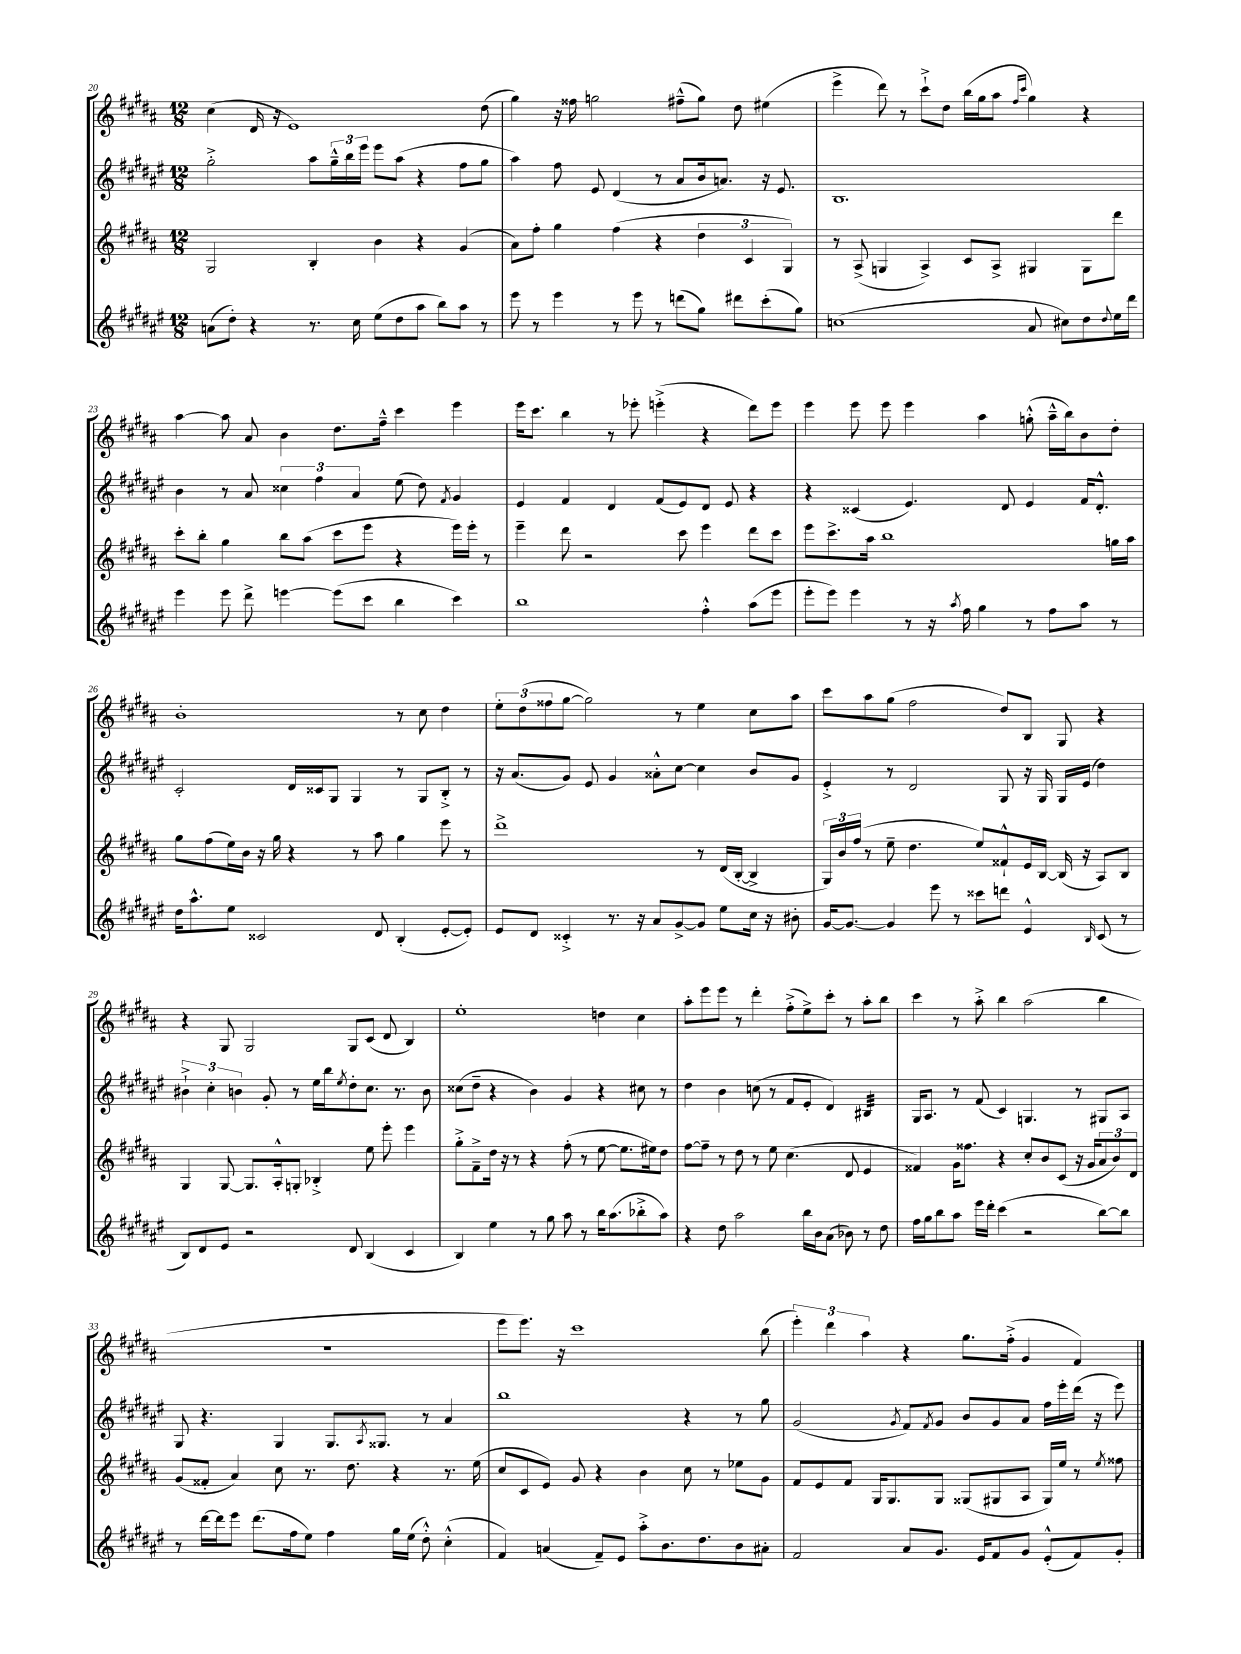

**kern	**kern	**kern	**kern
*staff4	*staff3	*staff2	*staff1
*clefG2	*clefG2	*clefG2	*clefG2
*k[f#c#g#d#a#e#]	*k[f#c#g#d#a#]	*k[f#c#g#d#a#e#]	*k[f#c#g#d#a#]
*M12/8	*M12/8	*M12/8	*M12/8
(8a\L	2G#/	2gg#'^\	(4cc#\
8dd#'\J)	.	.	.
4r	.	.	16d#/
.	.	.	16r
.	.	.	1e)
8.r	4B'/	8aa#\L	.
.	.	24gg#~^^\L	.
.	.	24bb\	.
16cc#\	.	.	.
.	.	24eee#\JJ	.
(8ee#\L	4b\	8eee#\L	.
8dd#\	.	(8aa#\J	.
8aa#\J	4r	4r	.
8bb\L)	.	.	.
8aa#\J	(4g#/	8ff#\L	.
8r	.	8gg#\J	(8dd#\
=	=	=	=
8eee#\	8a#\L)	4aa#\)	4gg#\)
8r	8ff#'\J	.	.
4eee#\	4gg#\	8ff#\	16r
.	.	.	16ff##\
.	.	8e#/	2gg\
8r	(4ff#\	(4d#/	.
8eee#\	.	.	.
8r	4r	8r	.
(8ddd\L	.	8a#/L	(8ff#~^^\L
8gg#\J)	6dd#\	16b/k	8gg\J)
.	.	8.a/J)	.
8ddd#\L	.	.	8dd#\
.	6c#/	.	.
(8ccc#'\	.	16r	(4ee#\
.	.	8.e#/	.
.	6G#/)	.	.
8gg#\J)	.	.	.
=	=	=	=
(1cc	8r	1.B	4eee^\
.	(8A#^/	.	.
.	4G/	.	8ddd#\)
.	.	.	8r
.	4A#^/)	.	8ccc#`^\L
.	.	.	8dd#\J
.	8c#/L	.	(16bb\LL
.	.	.	16gg#\J
.	8A#^/J	.	8aa#\J
.	.	.	16qqff#/LL
.	.	.	16qqccc#/JJ
8a#/	4G#/	.	4gg#\)
8cc#\L)	.	.	.
8dd#\	8G#\L	.	4r
8qqdd#/	.	.	.
16ee#\L	8ddd#\J	.	.
16ddd#\JJ	.	.	.
=	=	=	=
4eee#\	8ccc#'\L	4b\	[4aa#\
.	8bb'\J	.	.
8eee#\	4gg#\	8r	8aa#\]
8ddd#^\	.	8a#/	8a#/
[4eee\	8bb\L	6cc##\	4b\
.	(8aa#\J	.	.
.	.	6ff#\	.
(8eee\]L	8ccc#\L	.	8.dd#\L
.	.	6a#/	.
8ccc#\J	8eee\J	.	.
.	.	.	16ff#~^^\Jk
4bb\	4r	(8ee#\	4ccc#\
.	.	8dd#\)	.
.	.	8qf#/	.
4ccc#\)	16eee\LL)	4g#/	4eee\
.	16eee'\JJ	.	.
.	8r	.	.
=	=	=	=
1bb	4eee~\	4e#/	16eee\LK
.	.	.	8.ccc#\J
.	8ddd#\	4f#/	4bb\
.	2r	.	.
.	.	4d#/	8r
.	.	.	8eee-'\
.	.	(8f#/L	(4eee'^\
.	8ccc#\	8e#/)	.
4ff#'^^\	4eee\	8d#/J	4r
.	.	8e#/	.
(8aa#\L	8ddd#\L	4r	8ddd#\L)
8eee#\J	8ccc#\J	.	8eee\J
=	=	=	=
8eee#'\L	8eee\L	4r	4eee\
8eee#\J)	8.ccc#^\	.	.
4eee#\	.	(4c##/	8eee\
.	16aa#\Jk	.	.
.	1bb	.	8eee\
8r	.	4.e#/)	4eee\
16r	.	.	.
8qaa#/	.	.	.
16ff#\	.	.	.
4gg#\	.	.	4aa#\
.	.	8d#/	.
8r	.	4e#/	(8gg'^^\
8ff#\L	.	.	16aa#~^^\LL
.	.	.	16bb\J)
8aa#\J	.	16f#/LK	8b\
.	.	8.d#'^^/J	.
8r	16gg\LL	.	8dd#'\J
.	16aa#\JJ	.	.
=	=	=	=
16dd#\LK	8gg#\L	2c#'/	1b'
8.aa#^^\	.	.	.
.	(8ff#\	.	.
8ee#\J	16ee\L)	.	.
.	16b\JJ	.	.
2c##/	16r	.	.
.	16gg#\	.	.
.	4r	16d#/LL	.
.	.	16c##/J	.
.	.	8G#/J	.
.	8r	4G#/	.
8d#/	8aa#\	.	.
(4B'/	4gg#\	8r	8r
.	.	8G#/L	8cc#\
[8e#'/L	8eee\	8B'^/J	4dd#\
8e#'/]J)	8r	8r	.
=	=	=	=
8e#/L	1ddd#^	16r	12ee'\L
.	.	(8.a#/L	.
.	.	.	(12dd#\
8d#/J	.	.	.
.	.	.	12ff##\
4c##'^/	.	8g#/J)	[8gg#\J
.	.	8e#/	2gg#\])
8.r	.	4g#/	.
16r	.	.	.
8a#/L	.	8a##'^^\L	.
[8g#^/	.	[8cc#\J	8r
8g#/]J	8r	4cc#\]	4ee\
8ee#\L	(16d#/LL	.	.
.	[16B'/JJ	.	.
16cc#\Jk	4B^/]	8b/L	8cc#\L
16r	.	.	.
8b#'\	.	8g#/J	8aa#\J
=	=	=	=
[16g#/LK	24G#/LL)	4e#'^/	8ccc#\L
.	24b/	.	.
8.g#/_J	.	.	.
.	(24ff#/JJ	.	.
.	8r	.	8aa#\
4g#/]	8ee~\	8r	(8gg#\J
.	4.dd#\	2d#/	2ff#\
8eee#\	.	.	.
8r	.	.	.
8ccc##\L	8ee/L)	.	.
8ddd\J	8f##`^^/	8G#/	8dd#/L)
4e#^^/	16e/L	16r	8B/J
.	[16B/JJ	16G#/	.
.	(16B/]	16G#/LL	8G#/
.	16r	(16e#/JJ	.
16qqB/	.	.	.
(8c#/	8A#/L)	4dd#\)	4r
8r	8B/J	.	.
=	=	=	=
8B/L)	4G#/	6b#`^\	4r
8d#/	.	.	.
.	.	6cc#'\	.
8e#/J	[8G#/	.	8G#/
.	.	6b\	.
2r	8.G#/]L	.	2G#/
.	.	8g#'/	.
.	16A#'^^/k	.	.
.	8G'/J	8r	.
.	4B-'^/	16ee#\LL	.
.	.	16bb\J	.
.	.	8qee#/	.
8d#/	.	8dd#'\	8G#/L
(4B/	8ee\	8.cc#\J	(8c#/J
.	8eee'\	.	8d#/
.	.	8.r	.
4c#/	4eee\	.	4B/)
.	.	8b\	.
=	=	=	=
4B/)	8gg#'^\L	(8cc##\L	1ee'
.	8f#~^\	8dd#~\J	.
4ee#\	16dd#\Jk	4r	.
.	16r	.	.
.	8r	.	.
8r	4r	4b\)	.
8gg#\	.	.	.
8aa#\	(8ff#'\	4g#/	.
8r	8r	.	.
16bb\LK	[8ee\	4r	4dd\
(8.aa#\	.	.	.
.	8.ee\]L	.	.
8bb-'^\	.	8cc#\	4cc#\
.	16ee#\k)	.	.
8aa#\J)	8dd#\J	8r	.
=	=	=	=
4r	[8ff#\L	4dd#\	8aa#'\L
.	8ff#~\]J	.	8eee\
8dd#\	8r	4b\	8eee\J
2aa#\	8dd#\	.	8r
.	8r	(8cc\	4ddd#'\
.	8ee\	8r	.
.	(4.cc#\	8f#/L	(8ff#'^\L
16bb\LL	.	8e#'/J	8ee^\)
16b\J	.	.	.
(8a#\J	.	4d#/)	8ccc#'\J
8b-\)	8d#/	.	8r
8r	4e/	4B#/	8aa#'\L
8dd#\	.	.	8bb\J
=	=	=	=
16ff#\LL	4f##/)	16G#/LK	4ccc#\
16gg#\J	.	8.A#/J	.
8bb\	.	.	.
8aa#\J	16g#\LK	8r	8r
.	8.ff##\J	.	.
16eee#\LL	.	(8f#/	8aa#'^\
16ddd#'\JJ	.	.	.
(4ccc#\	4r	4c#/)	4bb\
2r	8cc#'/L	4.G/	(2aa#\
.	8b/	.	.
.	(8c#/J	.	.
.	16r	8r	.
.	16g#/LK	.	.
[8bb\L)	12a#/	8G#/L	4bb\
.	12b/)	.	.
8bb\]J	.	8A#/J	.
.	12d#/J	.	.
=	=	=	=
8r	(8g#/L	8G#/	1.r
[16ddd#\LL	8f##'/J	4.r	.
16ddd#\]J	.	.	.
8eee#\J	4a#/)	.	.
(8.ddd#\L	.	.	.
.	8cc#\	4G#/	.
16ff#\k	.	.	.
8ee#\J)	8.r	.	.
4ff#\	.	8.G#/L	.
.	8.dd#\	.	.
.	.	8qA#/	.
.	.	8.G##/J	.
16gg#\LL	4r	.	.
(16ee#\JJ	.	.	.
8dd#'^^\)	.	8r	.
(4cc#'^^\	8.r	4a#/	.
.	(16ee\	.	.
=	=	=	=
4f#/)	8cc#/L	1bb	8eee\L
.	8c#/	.	8.eee\J)
(4a/	8e/J)	.	.
.	.	.	16r
.	8g#/	.	1ccc#
8f#~/L)	4r	.	.
8e#/J	.	.	.
8aa#'^\L	4b\	.	.
8.b\	.	.	.
.	8cc#\	4r	.
8.dd#\	.	.	.
.	8r	.	.
8b\	8ee-\L	8r	.
8a#'\J	8g#\J	8gg#\	(8bb\
=	=	=	=
2f#/	8f#/L	(2g#/	6eee'\)
.	8e/	.	.
.	.	.	6ddd#\
.	8f#/J	.	.
.	.	.	6aa#\
.	16G#/LK	.	.
.	8.G#/	.	.
.	.	8qg#/	.
8a#/L	.	8f#/L)	4r
.	.	8qf#/	.
8.g#/J	8G#/J	8g#/J	.
.	(8G##/L	8b/L	8.gg#\L
16e#/LK	.	.	.
8f#/	8G#/	8g#/	.
.	.	.	(16ff#'^\Jk
8g#/J	8A#/J	8a#/J	4g#/
(8e#'^^/L	16G#/LL)	16ff#\LL	.
.	16ee/JJ	16eee#'\	.
8f#/)	8r	(16ddd#\JJ	4f#/)
.	.	16r	.
.	8qee/	.	.
8g#'/J	8ff##\	8eee#\)	.
==	==	==	==
*-	*-	*-	*-
